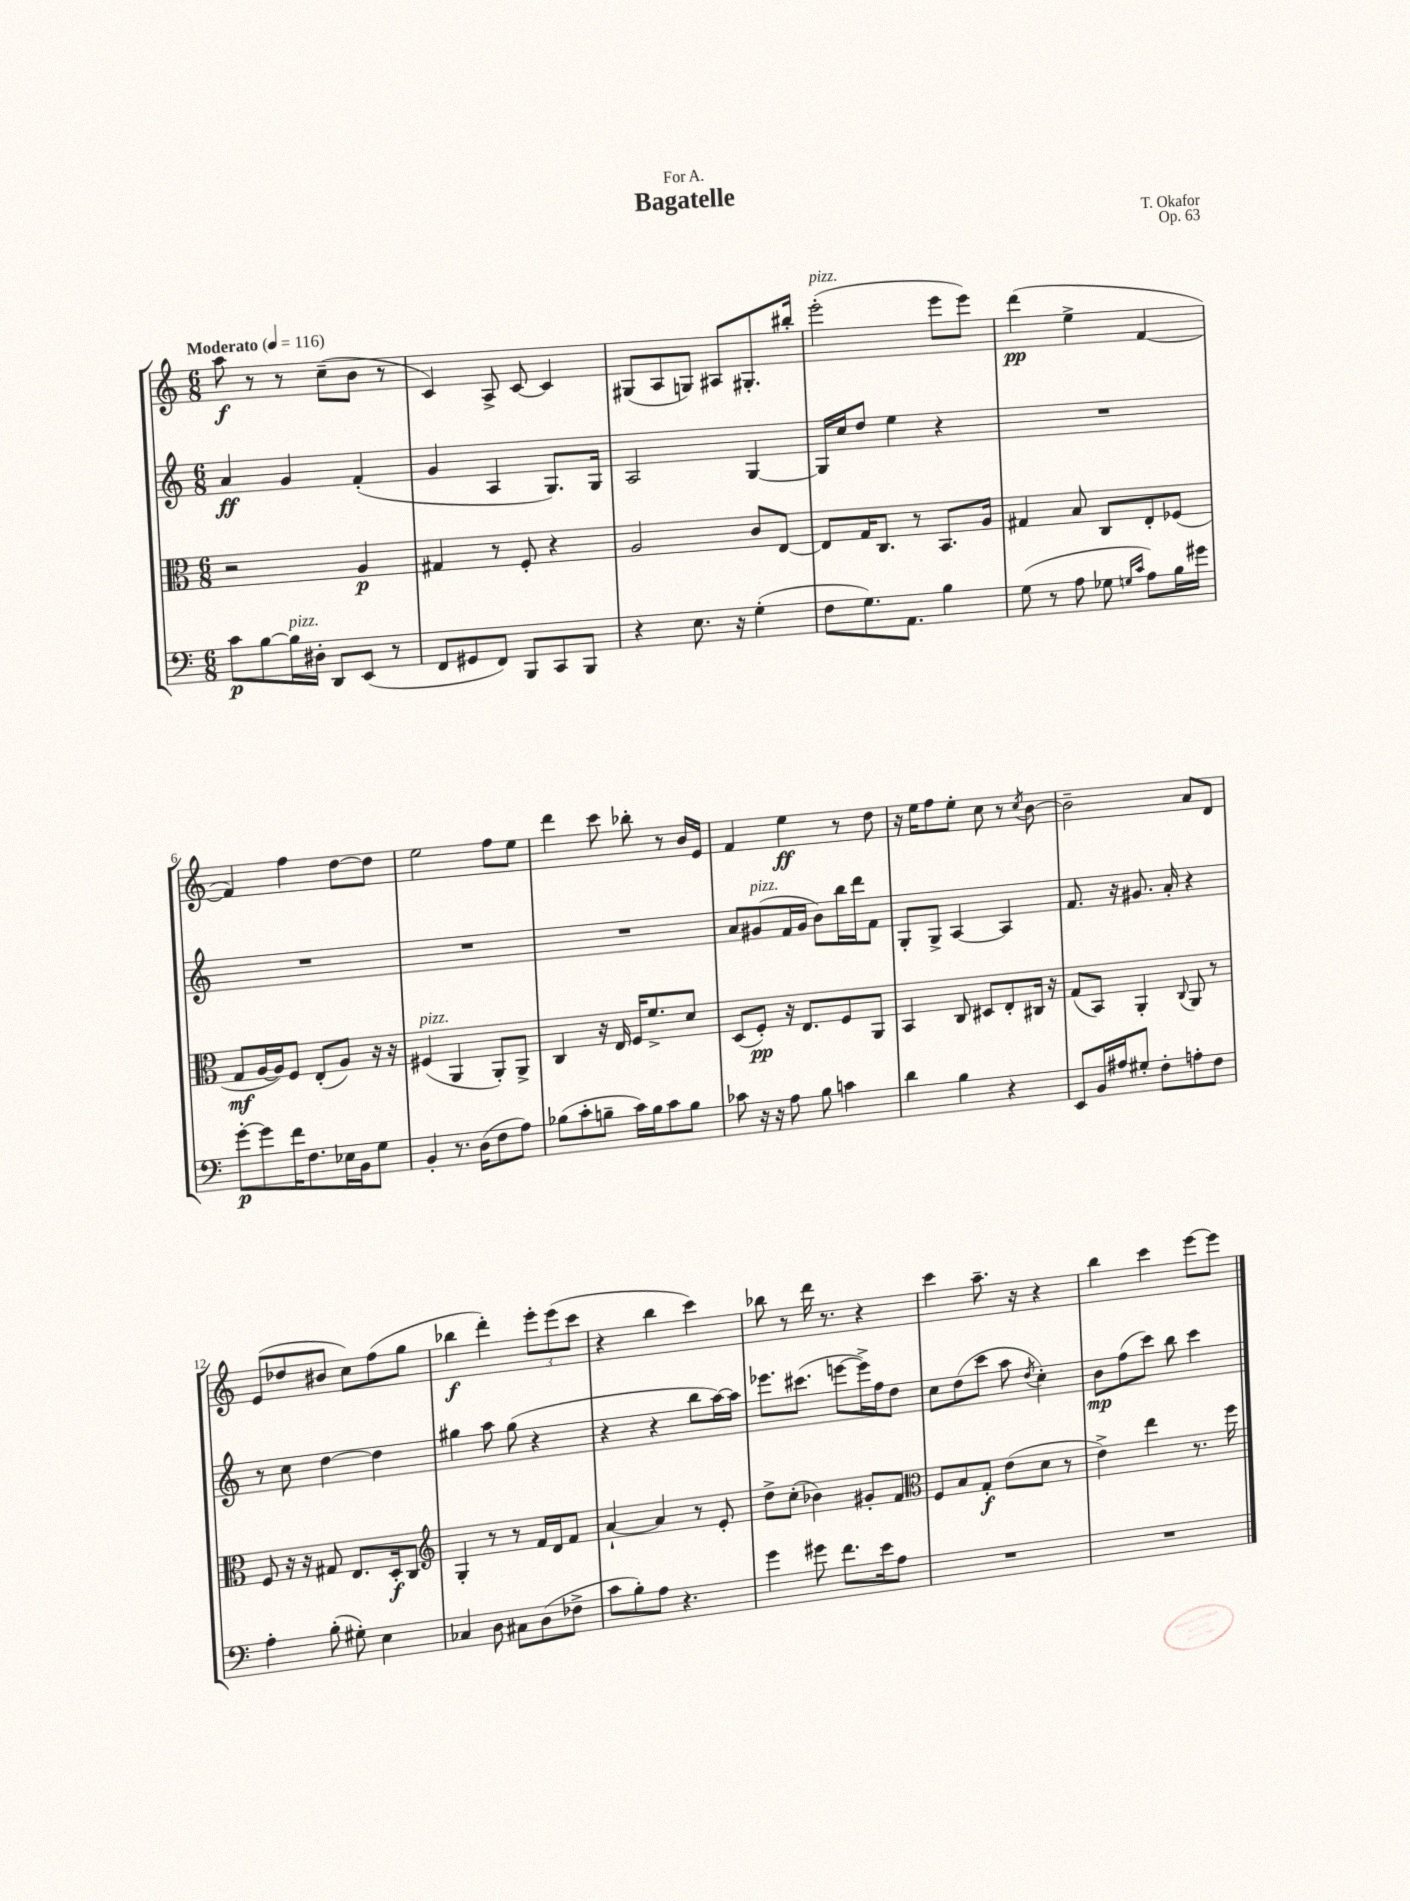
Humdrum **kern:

**kern	**dynam	**kern	**dynam	**kern	**dynam	**kern	**dynam
*part4	*part4	*part3	*part3	*part2	*part2	*part1	*part1
*staff4	*staff4	*staff3	*staff3	*staff2	*staff2	*staff1	*staff1
*clefF4	*	*clefC3	*	*clefG2	*	*clefG2	*
*k[]	*	*k[]	*	*k[]	*	*k[]	*
*M6/8	*	*M6/8	*	*M6/8	*	*M6/8	*
*MM116	*	*MM116	*	*MM116	*	*MM116	*
=1	=1	=1	=1	=1	=1	=1	=1
!	!	!	!	!	!	!LO:TX:a:B:t=Moderato	!
8c\L	p	2r	.	4a/	ff	8aa\	f
[8B\	.	.	.	.	.	8r	.
!LO:TX:a:i:t=pizz.	!	!	!	!	!	!	!
16B\L]	.	.	.	4g/	.	8r	.
16D#X'\JJ	.	.	.	.	.	.	.
8DD/L	.	.	.	.	.	(8cc~\L	.
(8EE/J	.	4A/	p	(4f'/	.	8b\J	.
8r	.	.	.	.	.	8r	.
=2	=2	=2	=2	=2	=2	=2	=2
8FF/L	.	4G#X/	.	4g/	.	4c/)	.
8GG#X/	.	.	.	.	.	.	.
8FF/J)	.	8r	.	4A/	.	8A^/	.
8BBB/L	.	8F'/	.	.	.	[8c/	.
8CC/	.	4r	.	8.G/L)	.	4c/]	.
8BBB/J	.	.	.	.	.	.	.
.	.	.	.	16G/Jk	.	.	.
=3	=3	=3	=3	=3	=3	=3	=3
4r	.	2A/	.	2A/	.	(8G#X/L	.
.	.	.	.	.	.	8A/	.
8.E\	.	.	.	.	.	8Gn/J)	.
.	.	.	.	.	.	8A#X/L	.
16r	.	.	.	.	.	.	.
(4G'\	.	8c/L	.	[4G/	.	8.G#X'/	.
.	.	[8E/J	.	.	.	.	.
.	.	.	.	.	.	16bb#X'/Jk	.
=4	=4	=4	=4	=4	=4	=4	=4
!	!	!	!	!	!	!LO:TX:a:i:t=pizz.	!
8F\L	.	8E/L]	.	16G/LL]	.	(2eee'\	.
.	.	.	.	16cc/J	.	.	.
8.G\)	.	16G/K	.	8dd/J	.	.	.
.	.	8.C/J	.	.	.	.	.
.	.	.	.	4ee\	.	.	.
8.AA\J	.	.	.	.	.	.	.
.	.	8r	.	.	.	.	.
4B\	.	8.BB/L	.	4r	.	8eee\L	.
.	.	.	.	.	.	8eee\J)	.
.	.	16A/Jk	.	.	.	.	.
=5	=5	=5	=5	=5	=5	=5	=5
(8G\	.	4G#X/	.	2.r	.	(4ddd\	pp
8r	.	.	.	.	.	.	.
8A\	.	8B/	.	.	.	4ee^\	.
8G-X\	.	8C/L	.	.	.	.	.
16qqGn/LL	.	.	.	.	.	.	.
16qqc/JJ	.	.	.	.	.	.	.
8A\L)	.	8E'/	.	.	.	[4f/	.
16B\L	.	(8F-X/J	.	.	.	.	.
16g#X\JJ	.	.	.	.	.	.	.
!!LO:LB:g=z
=6	=6	=6	=6	=6	=6	=6	=6
[8g'\L	p	8G/L	mf	2.r	.	4f/])	.
8g\]	.	[16A/L	.	.	.	.	.
.	.	16A/J])	.	.	.	.	.
16f\K	.	8F/J	.	.	.	4ff\	.
8.F\	.	.	.	.	.	.	.
.	.	(8E'/L	.	.	.	.	.
16E-X\L	.	8A/J)	.	.	.	[8dd\L	.
16BB\J	.	.	.	.	.	.	.
8G\J	.	16r	.	.	.	8dd\J]	.
.	.	16r	.	.	.	.	.
=7	=7	=7	=7	=7	=7	=7	=7
!	!	!LO:TX:a:i:t=pizz.	!	!	!	!	!
4BB'/	.	(4F#X/	.	2.r	.	2ee\	.
8.r	.	4AA/	.	.	.	.	.
(16D\KL	.	.	.	.	.	.	.
8F\	.	8AA'/L)	.	.	.	8ff\L	.
8A\J)	.	8AA^/J	.	.	.	8ee\J	.
=8	=8	=8	=8	=8	=8	=8	=8
(8B-X\L	.	4C/	.	2.r	.	4ddd\	.
8c'\	.	.	.	.	.	.	.
8Bn~\J	.	16r	.	.	.	8ccc\	.
.	.	16E/	.	.	.	.	.
16c\LL)	.	16F/KL	.	.	.	8bb-X'\	.
16B\J	.	8.f^/	.	.	.	.	.
8c\	.	.	.	.	.	8r	.
8B\J	.	8d/J	.	.	.	16b/LL	.
.	.	.	.	.	.	16e/JJ	.
=9	=9	=9	=9	=9	=9	=9	=9
8c-X\	.	(8D/L	.	8a/L	.	4f/	.
!	!	!	!	!LO:TX:a:i:t=pizz.	!	!	!
16r	.	8F'/J)	pp	(8g#X/	.	.	.
16r	.	.	.	.	.	.	.
8A\	.	16r	.	16f/L	.	4ee\	ff
.	.	8.E/L	.	16g#/JJ	.	.	.
8B\	.	.	.	8b\L)	.	.	.
4cn\	.	8F/	.	16bb\L	.	8r	.
.	.	.	.	16ddd\J	.	.	.
.	.	8AA/J	.	8f\J	.	8dd\	.
=10	=10	=10	=10	=10	=10	=10	=10
4d\	.	4BB/	.	8G'/L	.	16r	.
.	.	.	.	.	.	16ee\KL	.
.	.	.	.	8G^/J	.	8ff\	.
4B\	.	8C/	.	[4A/	.	8ee'\J	.
.	.	8D#X/L	.	.	.	8cc\	.
4r	.	8E'/	.	4A/]	.	8r	.
.	.	.	.	.	.	8qcc/	.
.	.	16C#X/Jk	.	.	.	[8b\	.
.	.	16r	.	.	.	.	.
=11	=11	=11	=11	=11	=11	=11	=11
8EE/L	.	(8G/L	.	8.f/	.	2b~\]	.
16BB/L	.	8BB/J)	.	.	.	.	.
16A#X/J	.	.	.	16r	.	.	.
8G#X'/J	.	4AA'/	.	8.g#X/	.	.	.
8F'\L	.	.	.	.	.	.	.
.	.	.	.	16a'/	.	.	.
.	.	8qqC/	.	.	.	.	.
8An'\	.	8AA/	.	4r	.	8a/L	.
8F\J	.	8r	.	.	.	8d/J	.
!!LO:LB:g=z
=12	=12	=12	=12	=12	=12	=12	=12
4A'\	.	8F/	.	8r	.	(8e/L	.
.	.	16r	.	8cc\	.	8dd-X/	.
.	.	16r	.	.	.	.	.
(8B'\	.	8G#X/	.	[4dd\	.	8b#X/J	.
8G#X'\)	.	8.E/L	.	.	.	8cc\L)	.
4E\	.	.	.	4dd\]	.	(8ff\	.
.	.	16D'/k	f	.	.	.	.
.	.	8C/J	.	.	.	8gg\J	.
=13	=13	=13	=13	=13	=13	=13	=13
*	*	*clefG2	*	*	*	*	*
4C-X/	.	4G'/	.	4gg#X\	.	4bb-X\	f
8D\	.	8r	.	8aa\	.	4ddd'\)	.
8C#X\L	.	8r	.	(8gg#\	.	.	.
(8D\	.	16f/LL	.	4r	.	12eee'\L	.
.	.	16d/J	.	.	.	.	.
.	.	.	.	.	.	(12eee\	.
8F-X^\J	.	8f/J	.	.	.	.	.
.	.	.	.	.	.	12ccc\J	.
=14	=14	=14	=14	=14	=14	=14	=14
8c\L	.	[4a`/	.	4r	.	4r	.
8B'\)	.	.	.	.	.	.	.
8A\J	.	4a/]	.	4r	.	4bb\	.
4.r	.	.	.	.	.	.	.
.	.	8r	.	8bb\L	.	4ccc\)	.
.	.	8e'/	.	[16aa\L)	.	.	.
.	.	.	.	16aa\JJ]	.	.	.
=15	=15	=15	=15	=15	=15	=15	=15
4g\	.	8dd^\L	.	8.eee-X\L	.	8bb-X\	.
.	.	(8cc'\J	.	.	.	8r	.
.	.	.	.	(8.ccc#X\J	.	.	.
8g#X\	.	4b-X\)	.	.	.	16ddd\	.
.	.	.	.	.	.	8.r	.
8.f\L	.	.	.	[8eeen\L	.	.	.
.	.	8g#X'/L	.	16eee^\L])	.	4r	.
16e\k	.	.	.	16ff\J	.	.	.
8A\J	.	8f/J	.	8dd\J	.	.	.
=16	=16	=16	=16	=16	=16	=16	=16
*	*	*clefC3	*	*	*	*	*
2.r	.	8F/L	.	8cc\L	.	4ccc\	.
.	.	8B/	.	(8dd\	.	.	.
.	.	8G'/J	f	8ccc\J	.	8.aa~\	.
.	.	(8e\L	.	8aa\	.	.	.
.	.	.	.	.	.	16r	.
.	.	.	.	8qdd/	.	.	.
.	.	8d\J	.	4cc'\)	.	4r	.
.	.	8r	.	.	.	.	.
=17	=17	=17	=17	=17	=17	=17	=17
2.r	.	4e^\)	.	8b\L	mp	4bb\	.
.	.	.	.	(8ff\	.	.	.
.	.	4ee\	.	8ccc\J)	.	4ccc\	.
.	.	.	.	8bb\	.	.	.
.	.	8.r	.	4ccc\	.	[8eee\L	.
.	.	.	.	.	.	8eee\J]	.
.	.	16ff\	.	.	.	.	.
==	==	==	==	==	==	==	==
*-	*-	*-	*-	*-	*-	*-	*-
